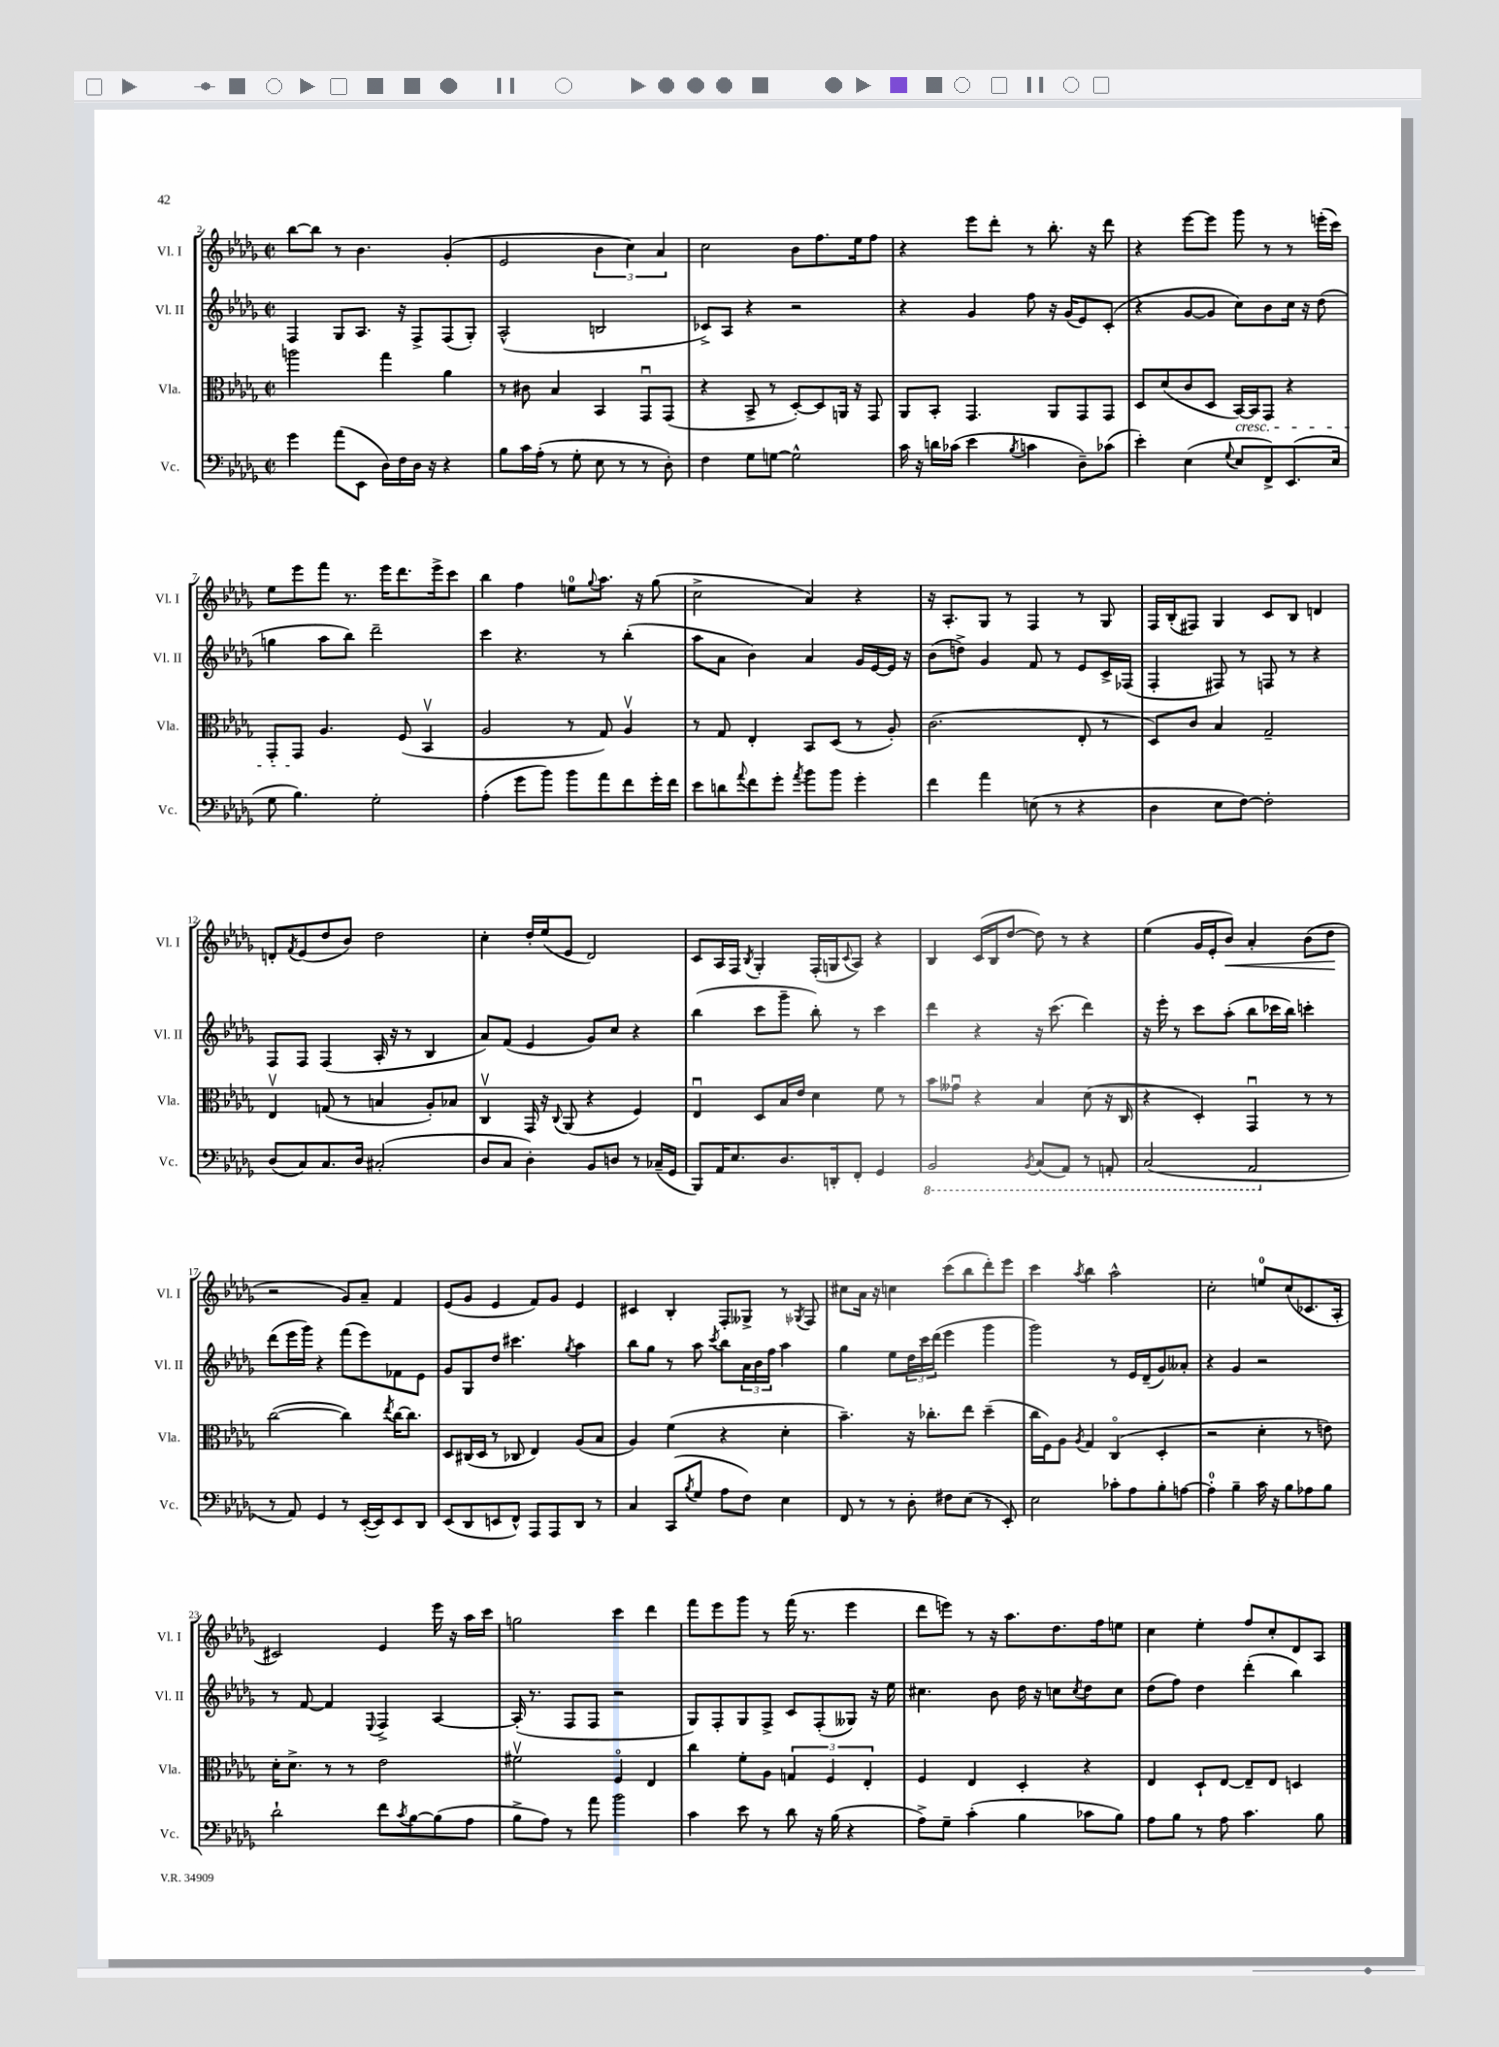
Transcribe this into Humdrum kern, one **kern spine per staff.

**kern	**kern	**kern	**kern
*staff4	*staff3	*staff2	*staff1
*clefF4	*clefC3	*clefG2	*clefG2
*k[b-e-a-d-g-]	*k[b-e-a-d-g-]	*k[b-e-a-d-g-]	*k[b-e-a-d-g-]
*M2/2	*M2/2	*M2/2	*M2/2
*met(c|)	*met(c|)	*met(c|)	*met(c|)
4g-\	2aa\	4F/	[8bb-\L
.	.	.	8bb-\]J
(8a-\L	.	8G-/L	8r
8EE-\J	.	8.A-/J	4.b-\
16D-\LL)	4gg-\	.	.
16F\	.	16r	.
16D-\JJ	.	8F^/L	.
16r	.	.	.
4r	4a-\	(8F/	(4g-'/
.	.	8G-'/J)	.
=	=	=	=
8B-\L	8r	(2A-^^/	2e-/
16c\L	8c#\	.	.
(16A-'\JJ	.	.	.
8r	4B-/	.	.
8G-'\	.	.	.
8E-\	4BB-/	2B/	6b-\
8r	.	.	.
.	.	.	6cc\)
8r	8GG-u/L	.	.
.	.	.	6a-/
8D-'\)	(8GG-/J	.	.
=	=	=	=
4F\	4r	8c-^/L)	2cc\
.	.	8A-/J	.
8G-\L	8BB-^/	4r	.
[8G\J	8r	.	.
2G^^\]	[8D-'/L)	2r	8b-\L
.	8D-/]	.	8.ff\
.	16AA/Jk	.	.
.	16r	.	16ee-\k
.	8GG-/	.	8ff\J
=	=	=	=
16c\	8AA-/L	4r	4r
16r	.	.	.
16d\LL	8BB-'/J	.	.
(16c-\JJ	.	.	.
4e-\	4.GG-/	4g-/	8eee-\L
.	.	.	8ddd-'\J
8qB-/	.	.	.
4c\	.	8ff\	8r
.	8AA-/L	16r	8.bb-'\
.	.	(16g-/LK	.
8D-~\L)	8GG-/	8e-/)	.
.	.	.	16r
(8c-\J	8GG-/J	(8c'/J	8ddd-\
=	=	=	=
4e-'\)	8D-/L	4r	4r
.	(8d-/	.	.
(4E-\	8c/	[8g-/L	[8eee-\L
.	8D-/J	8g-/]J	8eee-\]J
8qqG-/	.	.	.
8E-/L	[16BB-/LL)	8cc\L)	8ggg-\
.	16BB-/]J	.	.
8FF^/)	8GG-/J	8b-\	8r
(8.EE-/	4r	16cc\Jk	8r
.	.	16r	.
.	.	(8dd-\	(16eee'\LL
16E-/Jk	.	.	16ccc\JJ)
=	=	=	=
8G-\	8GG-'/L	4gg\	8ee-\L
4.B-\)	8GG-/J	.	8eee-\
.	4.A-/	8aa-\L	8fff\J
.	.	8bb-\J)	8.r
2G-'\	.	2ddd-~\	.
.	.	.	16eee-\LK
.	(8F/	.	8.ddd-\
.	4BB-v/	.	.
.	.	.	16eee-^\k
.	.	.	8ccc\J
=	=	=	=
(4A-'\	2A-/	4ccc\	4bb-\
8g-\L	.	4.r	4ff\
8b-\J)	.	.	.
8b-\L	8r	.	8ee\L
.	.	.	8qqgg-/
8a-\	8G-/)	8r	8.aa-\J
8f\	4A-v/	(4bb-'\	.
.	.	.	16r
16g-'\L	.	.	(8gg-\
16f\JJ	.	.	.
=	=	=	=
8e-\L	8r	8aa-\L	2cc^\
8d\	8G-/	8a-\J	.
8qqa-/	.	.	.
8f\	4E-'/	4b-\)	.
8g-'\J	.	.	.
8qa-/	.	.	.
8b-\L	8BB-/L	4a-/	4a-/)
8b-\J	(8D-/J	.	.
4g-'\	8r	16g-/LL	4r
.	.	[16e-/	.
.	8A-'/)	16e-/]JJ	.
.	.	16r	.
=	=	=	=
4f\	(2.c\	(8b-\L	16r
.	.	.	8.A-'/L
.	.	8dd^\J)	.
4a-\	.	4g-/	8G-/J
.	.	.	8r
(8E\	.	8f/	4F/
8r	.	8r	.
4r	8E-'/	8e-/L	8r
.	8r	16c^/L	8G-/
.	.	(16F-/JJ	.
=	=	=	=
4D-\	8D-/L)	4F'/	16F/LL
.	.	.	(16B-'/J
.	8c/J	.	8F#/J)
8E-\L	4B-/	8F#/)	4G-/
[8F\J)	.	8r	.
2F'\]	2G-~/	8F/	8c/L
.	.	8r	8B-/J
.	.	4r	4d/
=	=	=	=
(8D-/L	4E-v/	8F/L	8d'/L
.	.	.	8qf/
8C/)	.	8F/J	(8e-/
8.C/	(8G/	(4F/	8dd-/
.	8r	.	8b-/J)
16D-/Jk	.	.	.
(2C#'/	4B/	16A-'/	2dd-\
.	.	16r	.
.	.	8r	.
.	8A-'/L)	4B-/	.
.	8B-/J	.	.
=	=	=	=
8D-/L	4Cv/	8a-/L)	4cc'\
8C/J	.	(8f/J	.
4D-'\)	16GG-/	4e-/	16dd-'/LL
.	16r	.	(16ee-/J
.	8qqC/	.	.
.	(8AA-/	.	8e-/J
8BB-/L	4r	8g-/L)	2d-/)
8D/J	.	8cc/J	.
8r	4F/)	4r	.
(16C-~/LL	.	.	.
16GG-/JJ	.	.	.
=	=	=	=
8BBB-/L)	4E-u/	(4bb-\	8c/L
16AA-/K	.	.	16A-/L
8.E-/	.	.	16F/JJ
.	.	.	8qB-/
.	8D-/L	8ccc\L	4G-'/
8.D-/	16B-/L	8ggg-~\J	.
.	16e-/JJ	.	.
.	4d-\	8bb-'\)	(16F'/LL
16DD'/k	.	.	16G/J
.	.	.	8qqc/
8FF'/J	.	8r	8A-/J)
4GG-/	8f\	4ccc\	4r
.	8r	.	.
=	=	=	=
2BBB-/	8b-\L	4ddd-\	4B-/
.	8g--u\J	.	.
.	4r	4r	(16c/LL
.	.	.	16B-/J
.	.	.	[8dd-/J
8qBBB-/	.	.	.
(8CC/L	4B-/	16r	8dd-\])
.	.	(8.ccc\	.
8AAA-/J)	.	.	8r
8r	(8d-\	4ddd-\)	4r
8AAA'/	16r	.	.
.	16C/	.	.
=	=	=	=
(2CC/	4r	16r	(4ee-\
.	.	16eee-'\	.
.	.	8r	.
.	4D-'/)	8ccc\L	16g-/LL
.	.	.	16e-'/J
.	.	(8aa-'\J	8b-/J)
2AAA-/	4GG-u/	8bb-\L	4a-'/
.	.	16ccc-\L	.
.	.	16bb-\JJ)	.
.	8r	4ccc'\	(8b-\L
.	8r	.	8dd-\J
=	=	=	=
8r	([2cc\	(8ddd-\L	2r
8AA-/)	.	16eee-\L	.
.	.	16ggg-\JJ)	.
4GG-/	.	4r	.
8r	4cc\])	(8fff\L	8g-/L)
([16EE-'/LL	.	8eee-\)	8a-~/J
16EE-/]J)	.	.	.
.	8qee-/	.	.
8EE-/	[16cc\LK	8f-\	4f/
.	8.cc\]J	.	.
8DD-/J	.	8e-\J	.
=	=	=	=
(8EE-/L	8D-/L	8g-/L	(8e-/L
8DD-/	(16C#/L	8G-/	8g-/J
.	16D-/JJ	.	.
8EE/	8r	8dd-/J	4e-/
8FF^^/J)	8C-/	4.ccc#\	.
8AAA-/L	4E-/)	.	8f/L)
8AAA-/	.	.	8g-/J
.	.	8qgg-/	.
8DD-/J	(8A-/L	4aa-\	4e-/
8r	8B-/J	.	.
=	=	=	=
4C/	4A-/)	8bb-\L	4c#/
.	.	8gg-\J	.
(8CC/L	(4f\	8r	4B-'/
8qB-/	.	.	.
8G-/J	.	8aa-\	.
.	.	8qccc/	.
8A-\L	4r	8bb-\L	8F'/L
8F\J)	.	24a-\L	8G--^/J
.	.	24b-\	.
.	.	24ff\JJ	.
4E-\	4d-'\	4aa-\	8r
.	.	.	8qG-/
.	.	.	8F/
=	=	=	=
8FF/	4.b-~\)	4gg-\	8cc#\L
8r	.	.	16a-\Jk
.	.	.	16r
8r	.	8ee-\L	4cc\
8D-'\	16r	24dd-\L	.
.	.	24ccc\	.
.	8.cc-'\L	.	.
.	.	(24ddd-\JJ	.
8F#\L	.	4eee-\	(8ccc\L
(8E-\J	8ee-\J	.	8bb-\
8r	(4dd-~\	4ggg-\	8ddd-'\)
8EE-'/)	.	.	8eee-\J
=	=	=	=
2E-\	16cc\LL	2ggg-\)	4ccc\
.	16F\J)	.	.
.	8A-\J	.	.
.	8qA-/	.	8qaa-/
.	4G-/	.	4bb-\
8c-'\L	(4Co/	8r	2aa-^^\
8A-\	.	16e-/LL	.
.	.	(16d-~/J	.
8B-'\	4D-'/	8g-/)	.
[8A\J	.	8a--'/J	.
=	=	=	=
4A'\]	2r	4r	2cc'\
4B-~\	.	4g-/	.
16c\	4d-'\	2r	8ee/L
16r	.	.	.
8B-\L	.	.	(8cc/
8A-\	8r	.	8.c-/
8B-\J	8e\)	.	.
.	.	.	16A-'/Jk
=	=	=	=
2d-`\	16d-'\LK	8r	2c#/)
.	8.d-^\J	.	.
.	.	[8f/	.
.	8r	4f/]	.
.	8r	.	.
.	.	8qqE-/	.
8f\L	2e-\	4F^/	4e-/
8qc/	.	.	.
[8B-\	.	.	.
(8B-\]	.	[4A-/	16eee-\
.	.	.	16r
8A-\J	.	.	16aa-\LL
.	.	.	16ccc\JJ
=	=	=	=
8B-^\L	2f#v\	(16A-'/]	2gg\
.	.	8.r	.
8A-\J)	.	.	.
8r	.	8F/L	.
8a-\	.	8F/J	.
2b-\	4Fo/	2r	4ccc\
.	4E-/	.	4ddd-\
=	=	=	=
4c\	4cc\	8G-/L)	8fff\L
.	.	8F'/	8eee-\
8e-\	8f'\L	8G-/	8ggg-\J
8r	8A-\J	8F^/J	8r
8d-\	6G/	8c/L	(16fff\
.	.	.	8.r
16r	.	(8F'/	.
.	6F/	.	.
(16B-\	.	.	.
4r	.	8G--/J)	4eee-\
.	6E-'/	.	.
.	.	16r	.
.	.	16ee-\	.
=	=	=	=
8A-^\L)	4F/	4.cc#\	8ddd-\L
8G-~\J	.	.	8eee\J)
(4c'\	4E-/	.	8r
.	.	8b-\	16r
.	.	.	8.aa-\L
4B-\	4D-'/	16dd-\	.
.	.	16r	.
.	.	8cc\L	8.dd-\
.	.	8qcc/	.
8c-\L	4r	8dd-\	.
.	.	.	16ff\k
8B-\J)	.	8cc\J	8ee\J
=	=	=	=
8A-\L	4E-/	(8dd-\L	4cc\
8B-\J	.	8ff\J)	.
8r	8D-`/L	4dd-\	4ee-'\
8A-\	[8E-/J	.	.
4.c\	8E-~/]L	(4ddd-'\	8ff/L
.	8E-/J	.	8cc'/
.	4D/	4bb-\)	8d-/
8B-\	.	.	8A-/J
==	==	==	==
*-	*-	*-	*-
